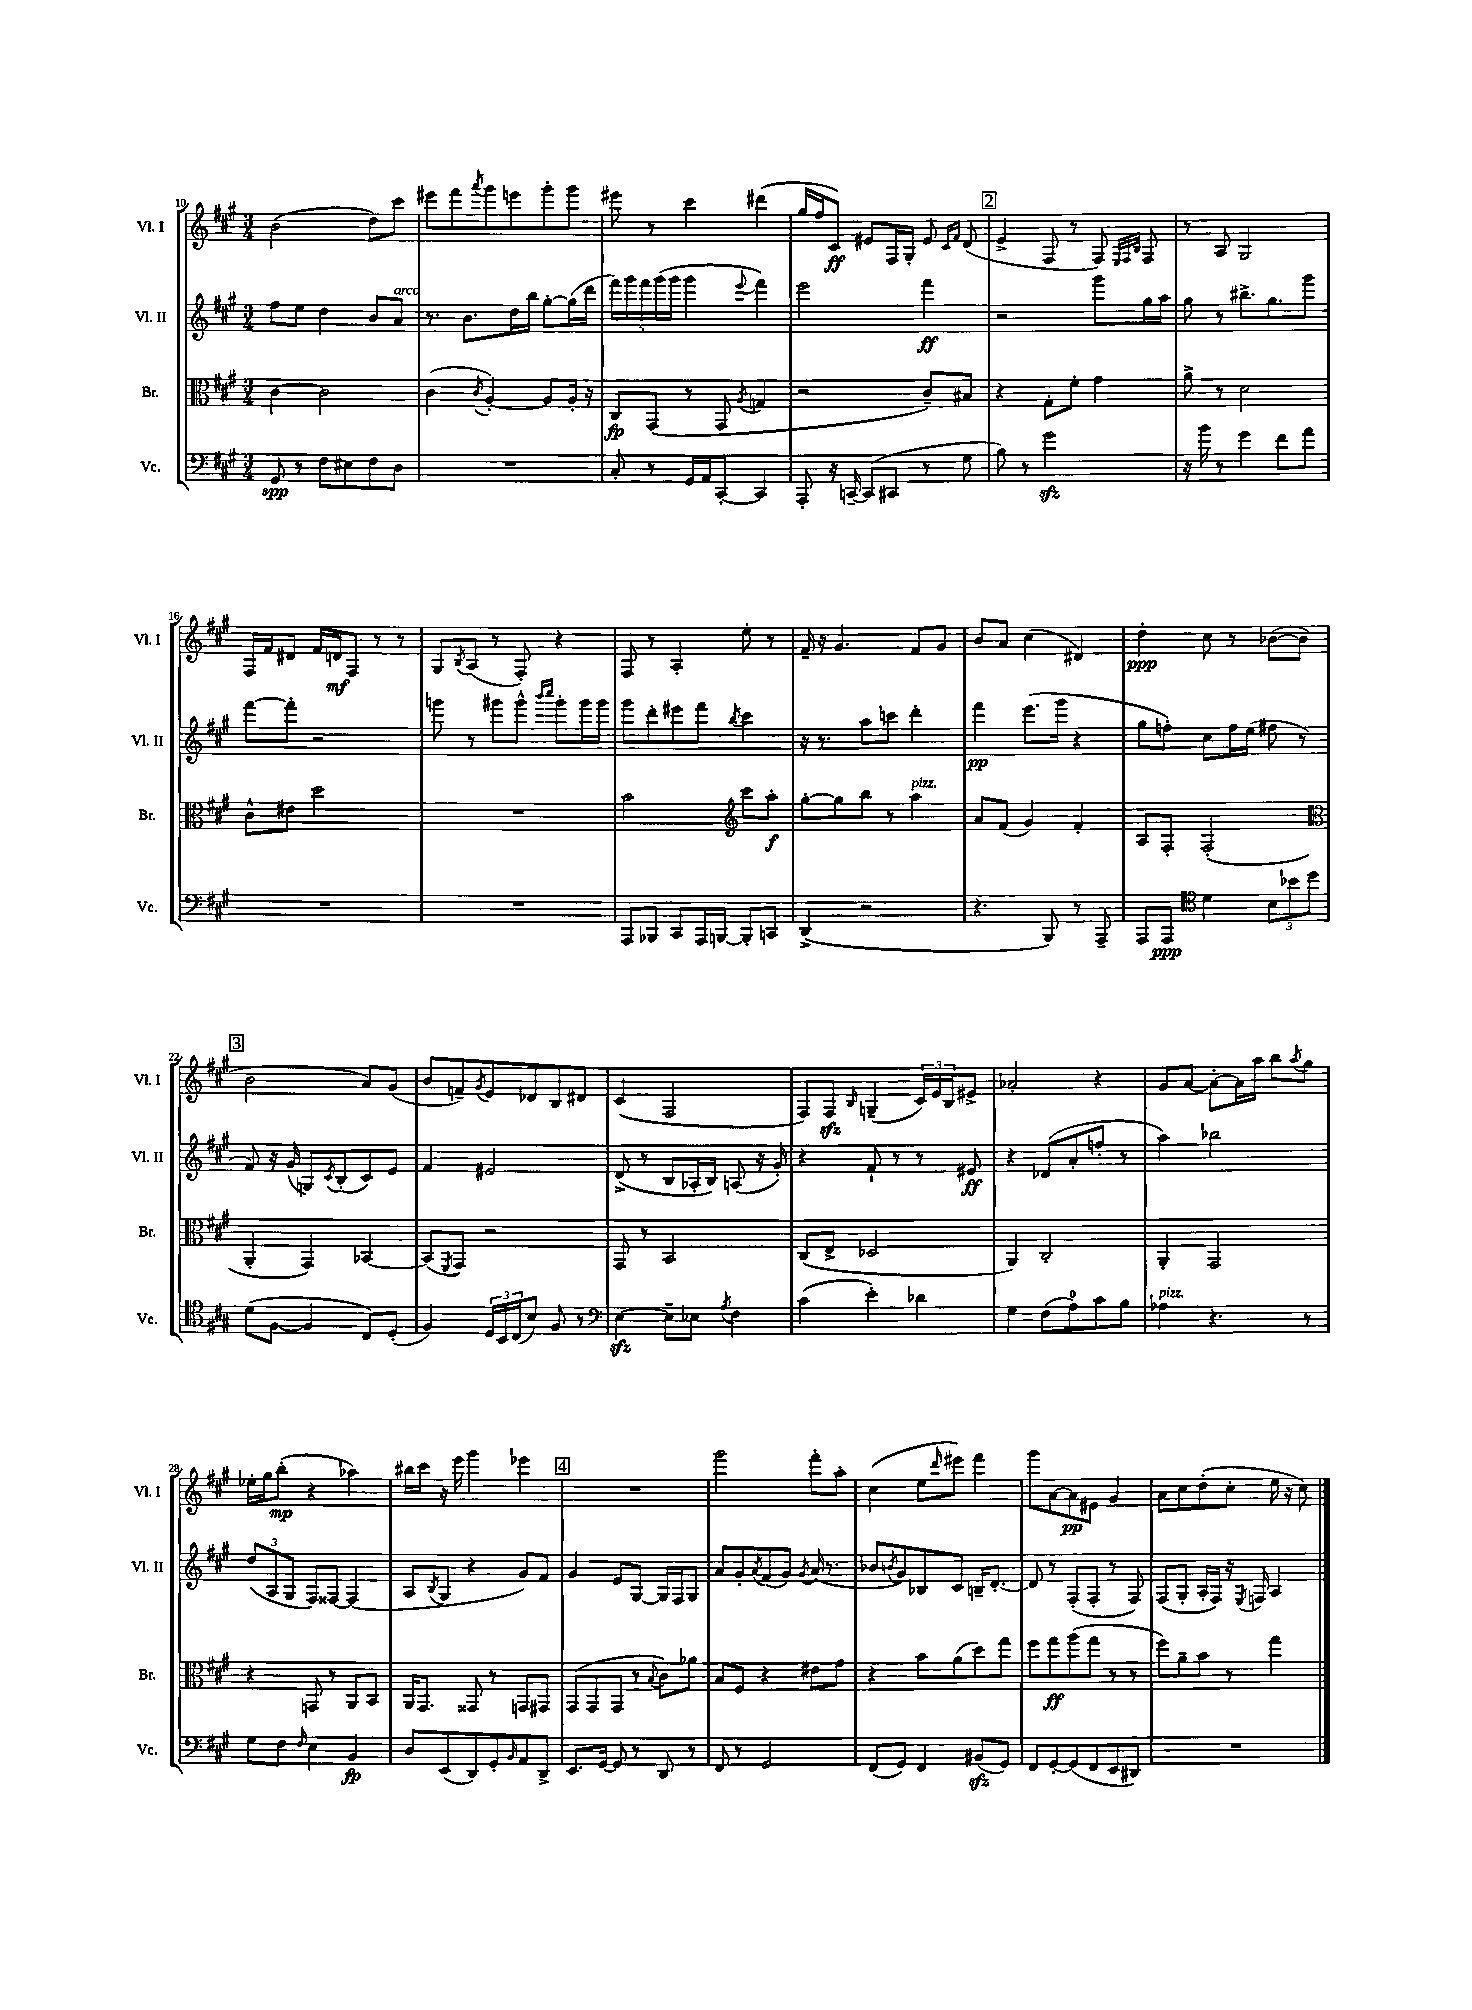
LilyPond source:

<<
\new StaffGroup <<
\new Staff = "s0" \with { instrumentName = "Vl. I" shortInstrumentName = "Vl. I" } {
    \clef treble \key a \major \numericTimeSignature \time 3/4
    b'2( d''8) cis'''8 |
    eis'''8 fis'''8 \acciaccatura { a'''8 } gis'''8 e'''8 gis'''8-. gis'''8 |
    eis'''8 r8 cis'''4 dis'''4( |
    gis''16 fis''16 cis'8\ff) eis'8 fis16 gis16-. eis'8 \grace { cis'16 fis'16 } d'8( |
    \mark \markup { \box "2" } e'4-> fis8 r8 fis8) \grace { e32 fis32 b32 } fis8 |
    r8 a8 gis2 |
    fis16 fis'16 dis'8 fis'16 d'16\mf fis8 r8 r8 |
    gis8 \acciaccatura { b8 } a8( r8 fis8-.) r4 |
    fis8 r8 a4-. e''8-. r8 |
    fis'16-- r16 gis'4. fis'8 gis'8 |
    b'8 a'8 cis''4( dis'4) |
    d''4-.\ppp cis''8 r8 bes'8~( bes'8 |
    \mark \markup { \box "3" } b'2 a'8) gis'8( |
    b'8 f'8--) \acciaccatura { gis'8 } e'8 des'8 b8 dis'8 |
    cis'4( fis2 |
    fis8) fis8\sfz \grace { b16 } g4--( \tuplet 3/2 { cis'16) e'16 b16 } eis'8-> |
    aes'2-. r4 |
    gis'8 a'8~ a'8~-. a'16 a''16 b''8 \acciaccatura { a''8 } gis''8 |
    ees''16-. gis''16 b''8-.\mp( r4 aes''4) |
    bis''16 cis'''16 r16 e'''16 gis'''4 ees'''4 |
    \mark \markup { \box "4" } R2. |
    gis'''2 fis'''8-. a''8-. |
    cis''4( e''8 \grace { d'''16 } eis'''8) fis'''4 |
    gis'''8 a'8~ a'8\pp eis'8 gis'4 |
    a'8 cis''8 d''8-.( cis''8-. e''16 r16 cis''8) \bar "|." |
}
\new Staff = "s1" \with { instrumentName = "Vl. II" shortInstrumentName = "Vl. II" } {
    \clef treble \key a \major \numericTimeSignature \time 3/4
    fis''8 e''8 d''4 b'8 a'8^\markup { \italic "arco" } |
    r8. b'8. d''16 b''16 gis''8~-. gis''16( d'''16 |
    \tuplet 5/4 { fis'''16) gis'''16 fis'''16 gis'''16( gis'''16 } gis'''4 \appoggiatura { e'''8 } fis'''4) |
    e'''2 fis'''4\ff |
    \mark \markup { \box "2" } r2 gis'''8 gis''16 a''16 |
    gis''8 r8 bis''8.-> gis''8. gis'''8 |
    fis'''8~ fis'''8-. r2 |
    g'''8 r8 gis'''8 gis'''8-^ \grace { b'''16 cis''''16 } gis'''8-. gis'''16 gis'''16 |
    gis'''8 d'''8-. eis'''8 fis'''8 \acciaccatura { b''8 } cis'''4 |
    r16 r8. a''8 c'''8 d'''4-. |
    fis'''4\pp e'''8.( gis'''16 r4 |
    gis''8 f''8-.) cis''8 f''16 e''16( fis''8 r8 |
    \mark \markup { \box "3" } fis'8) r16 gis'16( g8) \acciaccatura { cis'8 } b8-.( cis'8) e'8 |
    fis'4 eis'2 |
    d'8->( r8 b8 aes16-. b16) a8( r16 gis'16-.) |
    r4 fis'8-! r8 r8 eis'8\ff |
    r4 des'8( a'8-. f''8-. r8 |
    a''4) bes''2 |
    \tuplet 3/2 { d''8( a8 gis8 } fis8) fisis8~ fisis4( |
    a8 \acciaccatura { b8 } gis8 r4 gis'8) fis'8 |
    \mark \markup { \box "4" } gis'4 e'8 gis8~ gis16 fis16 gis8 |
    a'8 gis'8-. \acciaccatura { a'8 } fis'8( gis'8) \acciaccatura { gis'8 } a'16( r8. |
    bes'8 \acciaccatura { b'8 } gis'8) bes8 cis'8 b16-- d'8.~-. |
    d'8 r8 fis8-.( fis8-. r8 fis8) |
    fis8( gis8-. a16-. fis16) r16 \acciaccatura { e8 } f16 a4 \bar "|." |
}
\new Staff = "s2" \with { instrumentName = "Br." shortInstrumentName = "Br." } {
    \clef alto \key a \major \numericTimeSignature \time 3/4
    cis'4~ cis'2 |
    cis'4( \acciaccatura { cis'8 } a4~-.) a8 a16-. r16 |
    cis8\fp gis,8( r8 gis,8 \acciaccatura { a8 } g4 |
    r2 cis'8--) bis8 |
    \mark \markup { \box "2" } r4 gis8-. fis'8-. gis'4 |
    a'8-> r8 d'2 |
    cis'8-^ eis'8 d''2 |
    R2. |
    b'2 \clef treble cis'''8 a''8-.\f |
    gis''8~-. gis''8 b''8 r8 a''4^\markup { \italic "pizz." } |
    a'8 fis'8( gis'4) fis'4-. |
    a8 fis8-. fis2-.( |
    \mark \markup { \box "3" } \clef alto a,4-. gis,4) bes,4~ |
    bes,8( \acciaccatura { fis,8 } gis,8) r2 |
    gis,8 r8 b,2 |
    cis8( e8-> des2 |
    a,4) cis2-. |
    a,4-. gis,2 |
    r4 g,8 r8 a,8 b,8 |
    a,16 gis,8. gisis,8 r8 g,8 gis,8 |
    \mark \markup { \box "4" } gis,8( gis,8 gis,8 r8 \appoggiatura { b8 } cis'8) aes'8 |
    b8 fis8 r4 eis'8 gis'8 |
    r4 b'8 a'8( d''8) gis''8 |
    fis''8 gis''8\ff a''8( gis''8 r8 r8 |
    fis''8) a'8-- b'8 r8 gis''4 \bar "|." |
}
\new Staff = "s3" \with { instrumentName = "Vc." shortInstrumentName = "Vc." } {
    \clef bass \key a \major \numericTimeSignature \time 3/4
    gis,8\spp r8 fis8 eis8 fis8 d8 |
    R2. |
    cis8-. r8 gis,16 a,16 cis,8~-. cis,4 |
    a,,8-. r16 c,16~-- c,8( cis,8 r8 gis8 |
    \mark \markup { \box "2" } b8) r8 gis'2\sfz |
    r16 b'16 r8 gis'4 fis'8 a'8 |
    R2. |
    R2. |
    a,,8 bes,,8 cis,8 a,,16 b,,16~ b,,8-. c,8 |
    d,4->( r2 |
    r4. b,,8) r8 a,,8-- |
    a,,8 a,,8\ppp \clef tenor d'4 \tuplet 3/2 { b8 bes'8 d''8 } |
    \mark \markup { \box "3" } d'8( fis8~ fis4 cis8) d8-.( |
    fis4) \tuplet 3/2 { d16 b,16 cis16( } b8) fis8 r8 |
    \clef bass e4~\sfz e8-- ees8 \acciaccatura { a8 } fis4 |
    cis'4( e'4-.) des'4 |
    gis4 fis8( a8-0) cis'8 b8 |
    aes4^\markup { \italic "pizz." } r4. r8 |
    gis8 fis8 \grace { fis16 } e4 b,4\fp |
    d8 e,8( d,8) gis,8-. \grace { b,16 } a,8 d,8-> |
    \mark \markup { \box "4" } e,8. gis,16~ gis,8 r8 d,8 r8 |
    fis,8 r8 gis,2 |
    fis,8( gis,8) fis,4 bis,8\sfz( gis,8) |
    fis,8 gis,8~-. gis,8( fis,8 e,8 dis,8) |
    R2. \bar "|." |
}
>>
>>
\layout { \context { \Score currentBarNumber = #10 } }
